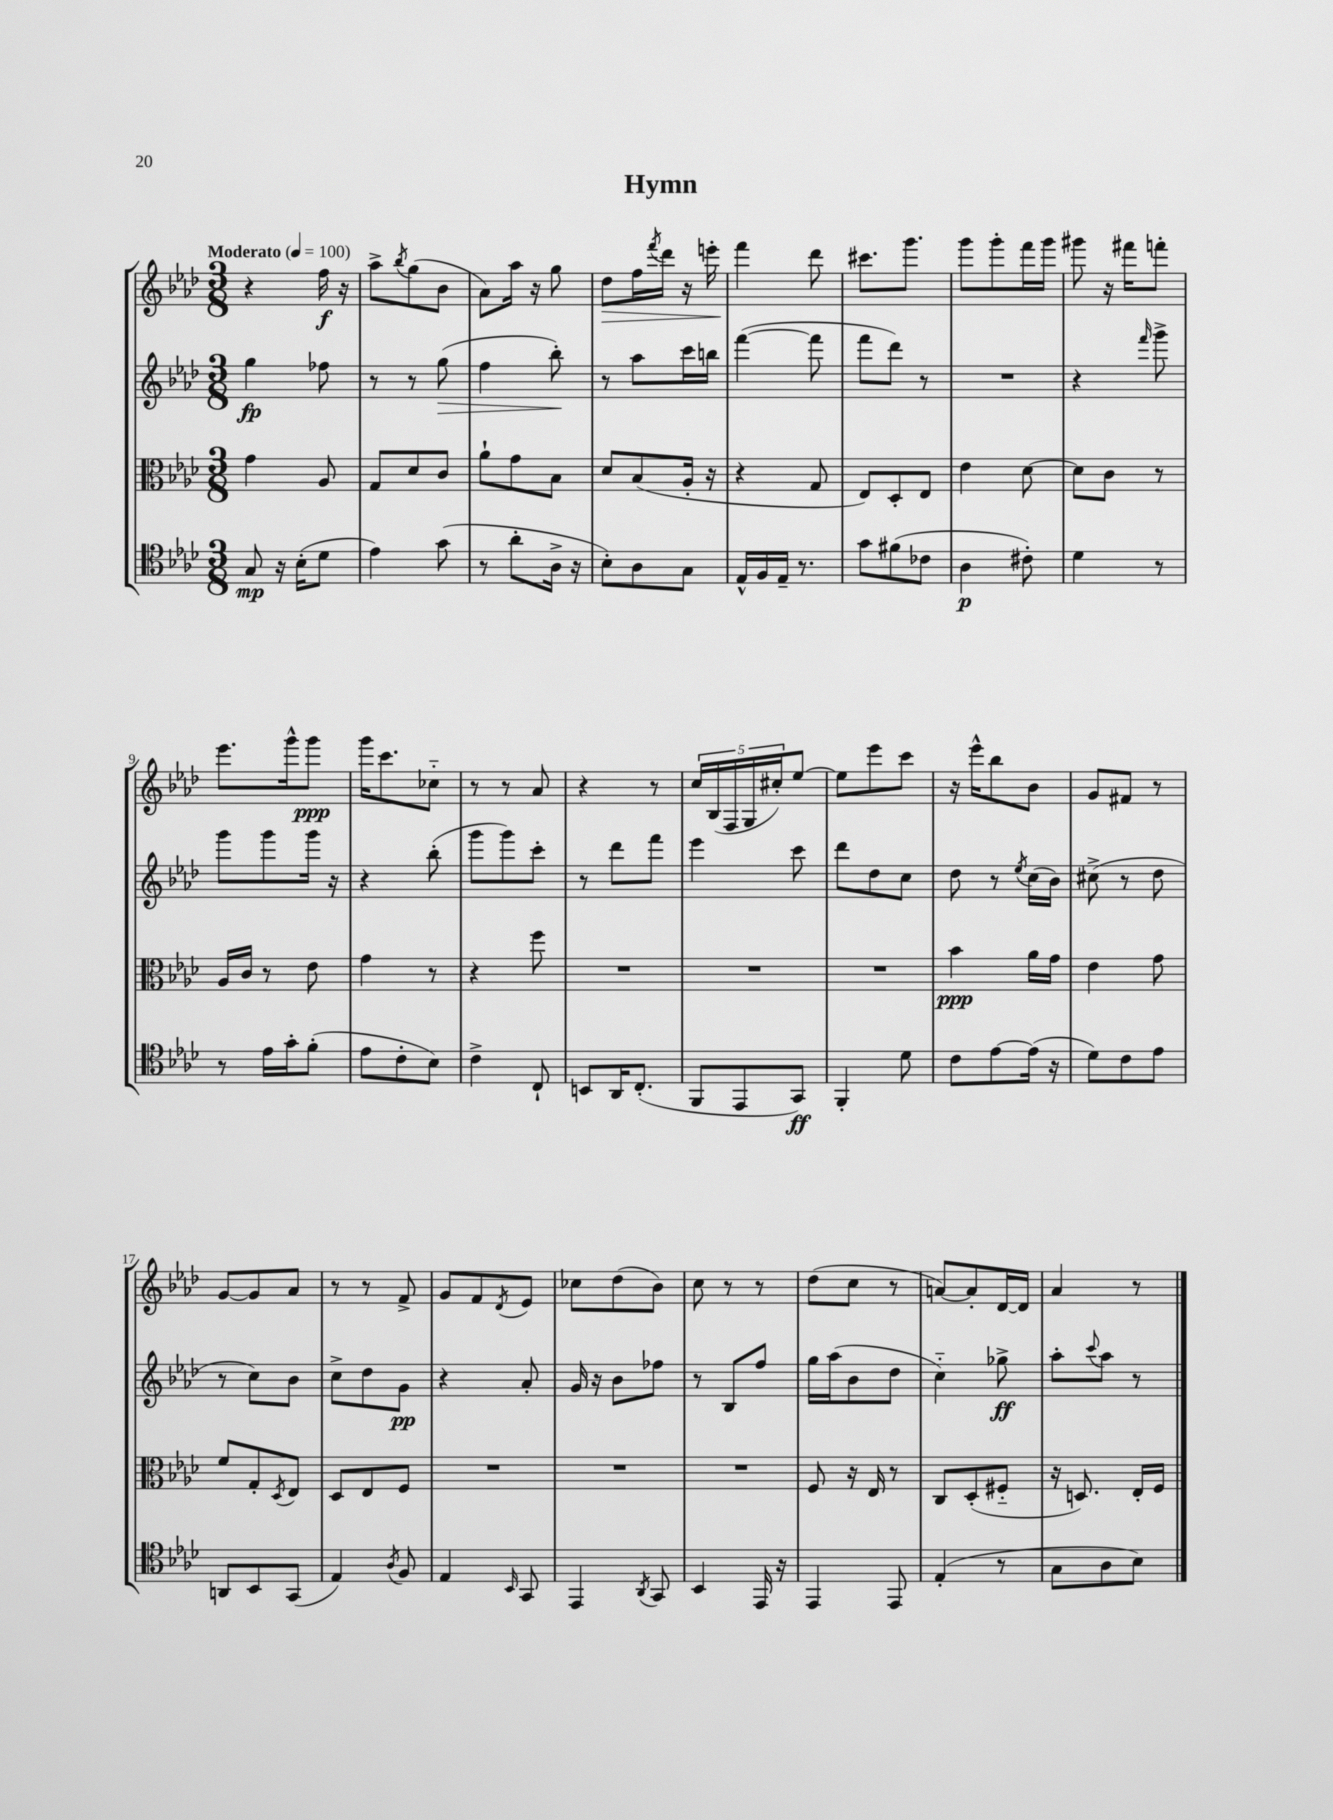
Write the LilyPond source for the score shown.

\header { title = "Hymn" }
<<
\new StaffGroup <<
\new Staff = "s0" {
    \clef treble \key aes \major \numericTimeSignature \time 3/8 \tempo "Moderato" 4 = 100
    r4 f''16\f r16 |
    aes''8-> \acciaccatura { bes''8 } g''8( bes'8 |
    aes'8) aes''16 r16 g''8 |
    des''8\> f''16 \acciaccatura { f'''8 } des'''16 r16 e'''16-. |
    f'''4\! des'''8 |
    cis'''8. g'''8. |
    g'''8 g'''8-. f'''16 g'''16 |
    gis'''8 r16 fis'''16 f'''8-. |
    ees'''8. g'''16-^ g'''8\ppp |
    g'''16 c'''8. ces''8-_ |
    r8 r8 aes'8 |
    r4 r8 |
    \tuplet 5/4 { c''16 bes16( f16 g16 cis''16-.) } ees''8~ |
    ees''8 ees'''8 c'''8 |
    r16 ees'''16-^ bes''8 bes'8 |
    g'8 fis'8 r8 |
    g'8~ g'8 aes'8 |
    r8 r8 f'8-> |
    g'8 f'8 \acciaccatura { des'8 } ees'8 |
    ces''8 des''8( bes'8) |
    c''8 r8 r8 |
    des''8( c''8 r8 |
    a'8~) a'8-. des'16~ des'16 |
    aes'4 r8 \bar "|." |
}
\new Staff = "s1" {
    \clef treble \key aes \major \numericTimeSignature \time 3/8
    g''4\fp fes''8 |
    r8 r8 g''8\>( |
    f''4 bes''8-.\!) |
    r8 aes''8 c'''16 b''16 |
    f'''4~( f'''8 |
    f'''8 des'''8) r8 |
    R4. |
    r4 \grace { f'''16 } g'''8-> |
    g'''8 g'''8 g'''16 r16 |
    r4 bes''8-.( |
    g'''8 g'''8) c'''8-. |
    r8 des'''8 f'''8 |
    ees'''4 c'''8 |
    des'''8 des''8 c''8 |
    des''8 r8 \acciaccatura { ees''8 } c''16( bes'16) |
    cis''8->( r8 des''8 |
    r8 c''8) bes'8 |
    c''8-> des''8 g'8\pp |
    r4 aes'8-. |
    g'16 r16 bes'8 fes''8 |
    r8 bes8 f''8 |
    g''16 aes''16( bes'8 des''8 |
    c''4-_) ges''8->\ff |
    aes''8-. \appoggiatura { c'''8 } aes''8 r8 \bar "|." |
}
\new Staff = "s2" {
    \clef alto \key aes \major \numericTimeSignature \time 3/8
    g'4 aes8 |
    g8 des'8 c'8 |
    aes'8-! g'8 bes8 |
    des'8 bes8( aes16-. r16 |
    r4 g8 |
    ees8) des8-. ees8 |
    ees'4 des'8~ |
    des'8 c'8 r8 |
    aes16 c'16 r8 ees'8 |
    g'4 r8 |
    r4 f''8 |
    R4. |
    R4. |
    R4. |
    bes'4\ppp aes'16 g'16 |
    ees'4 g'8 |
    f'8 g8-. \acciaccatura { des8 } ees8 |
    des8 ees8 f8 |
    R4. |
    R4. |
    R4. |
    f8 r16 ees16 r8 |
    c8 des8-.( fis8-_ |
    r16 d8.) ees16-. f16 \bar "|." |
}
\new Staff = "s3" {
    \clef tenor \key aes \major \numericTimeSignature \time 3/8
    g8\mp r16 bes16-.( des'8 |
    ees'4) g'8( |
    r8 aes'8-. aes16-> r16 |
    bes8-.) aes8 g8 |
    ees16-^ f16 ees16-- r8. |
    g'8 fis'8( ces'8 |
    aes4\p cis'8-.) |
    des'4 r8 |
    r8 ees'16 g'16-. f'8-.( |
    ees'8 c'8-. bes8) |
    c'4-> c8-! |
    b,8 aes,16 c8.-.( |
    f,8 ees,8 g,8\ff) |
    f,4-. des'8 |
    c'8 ees'8~ ees'16( r16 |
    des'8) c'8 ees'8 |
    a,8 bes,8 g,8( |
    ees4) \acciaccatura { aes8 } f8 |
    ees4 \grace { bes,16 } g,8 |
    ees,4 \acciaccatura { aes,8 } g,8 |
    bes,4 ees,16 r16 |
    ees,4 ees,8 |
    ees4-.( r8 |
    g8 aes8 bes8) \bar "|." |
}
>>
>>
